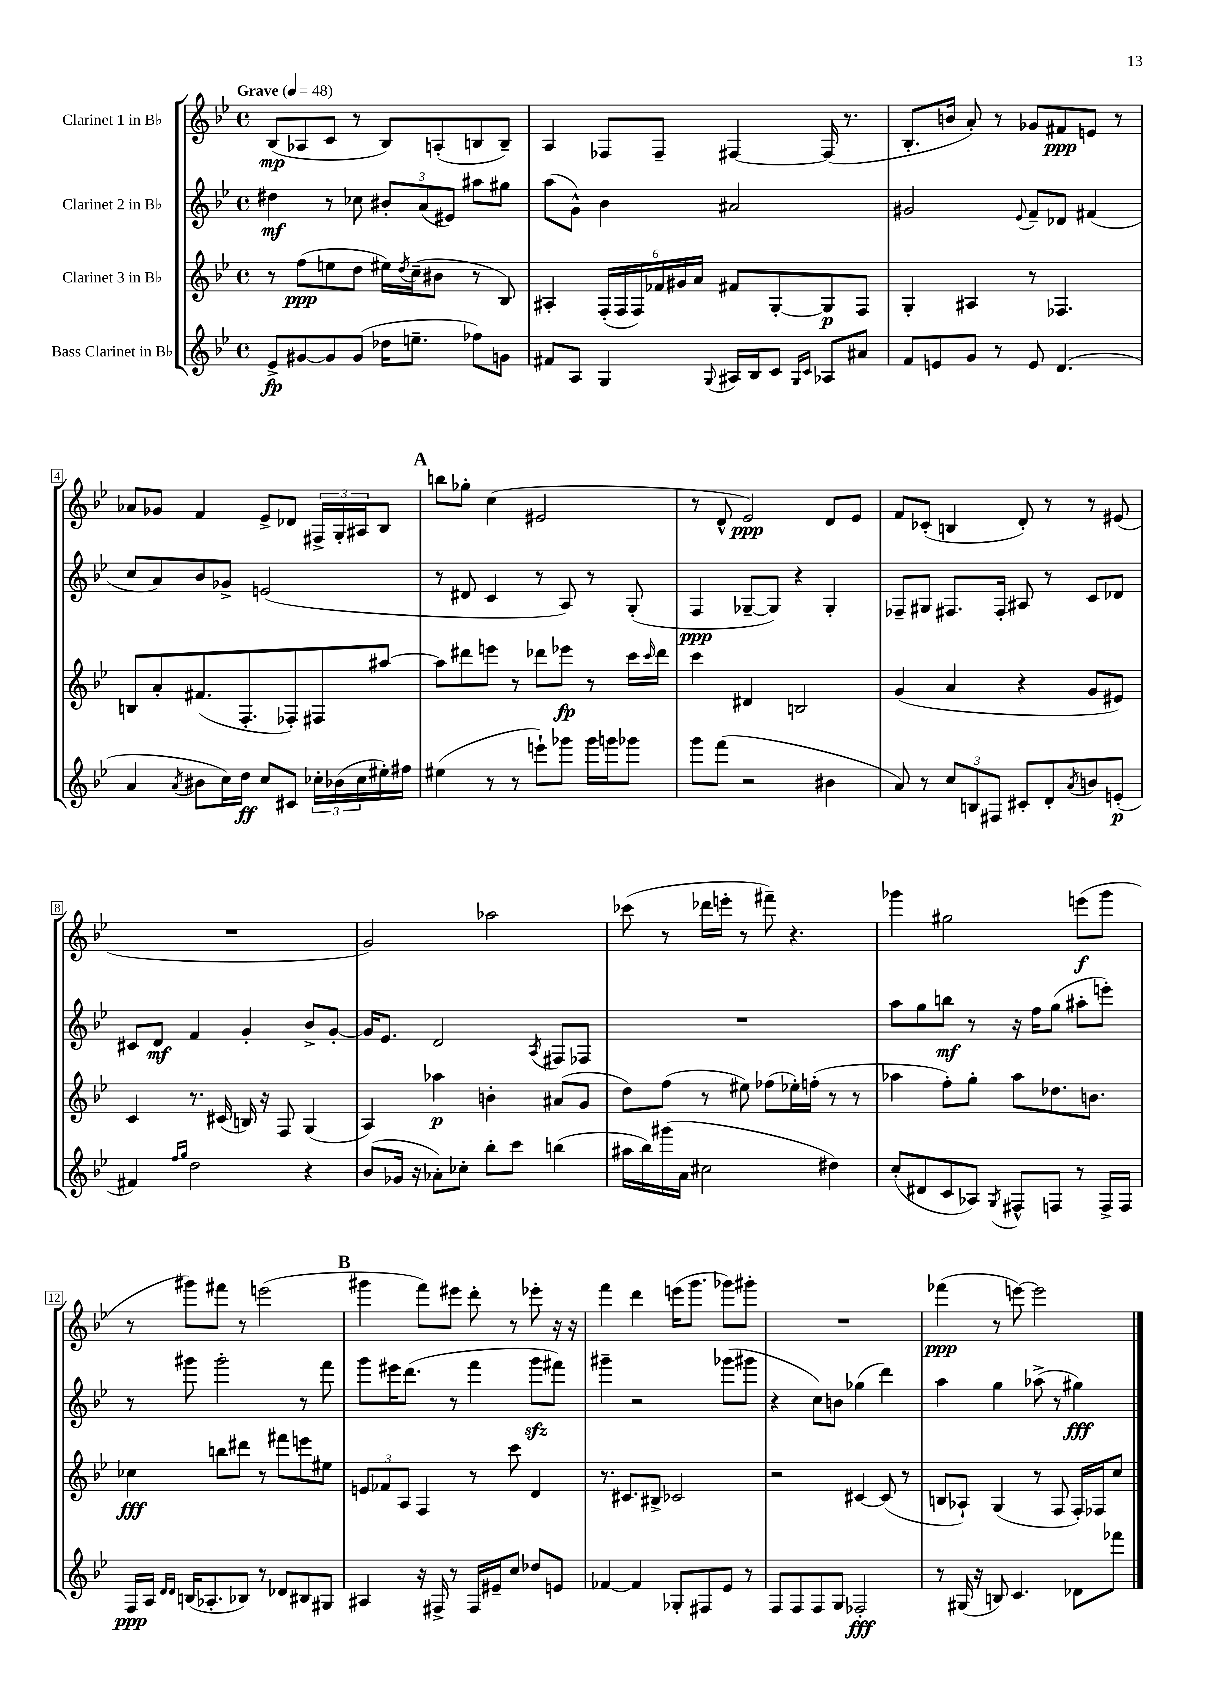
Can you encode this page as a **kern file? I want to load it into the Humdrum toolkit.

**kern	**dynam	**kern	**dynam	**kern	**dynam	**kern	**dynam
*part4	*part4	*part3	*part3	*part2	*part2	*part1	*part1
*staff4	*staff4	*staff3	*staff3	*staff2	*staff2	*staff1	*staff1
*I"Bass Clarinet in B♭	*	*I"Clarinet 3 in B♭	*	*I"Clarinet 2 in B♭	*	*I"Clarinet 1 in B♭	*
*clefG2	*	*clefG2	*	*clefG2	*	*clefG2	*
*k[b-e-]	*	*k[b-e-]	*	*k[b-e-]	*	*k[b-e-]	*
*M4/4	*	*M4/4	*	*M4/4	*	*M4/4	*
*met(c)	*	*met(c)	*	*met(c)	*	*met(c)	*
*MM48	*	*MM48	*	*MM48	*	*MM48	*
=1	=1	=1	=1	=1	=1	=1	=1
!	!	!	!	!	!	!LO:TX:a:B:t=Grave	!
8e-^/L	fp	8r	.	4dd#X\	mf	(8B-/L	mp
[8g#X/	.	(8ff\L	ppp	.	.	8A-X/	.
8g#/]	.	8een\	.	8r	.	8c/J	.
(8g#/J	.	8dd\J	.	8cc-X\	.	8r	.
16dd-X\KL	.	16ee#X\LL)	.	12b#X'/L	.	8B-/L)	.
.	.	8qdd/	.	.	.	.	.
8.een~\J	.	(16cc~\J	.	.	.	.	.
.	.	.	.	(12a/	.	.	.
.	.	8b#X\J	.	.	.	(8An'/	.
.	.	.	.	12e#X/J)	.	.	.
8ff-X\L)	.	8r	.	8aa#X\L	.	8Bn/	.
8gn\J	.	8B-/)	.	8gg#X\J	.	8B~/J)	.
=2	=2	=2	=2	=2	=2	=2	=2
8f#X/L	.	4A#X'/	.	(8aa\L	.	4A/	.
8A/J	.	.	.	8g^^\J)	.	.	.
4G/	.	(24F'/LL	.	4b-\	.	8F-X/L	.
.	.	24F/	.	.	.	.	.
.	.	24F/)	.	.	.	.	.
.	.	24f-X/	.	.	.	8F-~/J	.
.	.	24g#X/	.	.	.	.	.
.	.	24a/JJ	.	.	.	.	.
8qqG/	.	.	.	.	.	.	.
16A#X/LL	.	8f#X/L	.	2a#X/	.	[4F#X/	.
16B-/J	.	.	.	.	.	.	.
8c/J	.	[8G'/	.	.	.	.	.
16qqG/LL	.	.	.	.	.	.	.
16qqc/JJ	.	.	.	.	.	.	.
8A-X/L	.	8G/]	p	.	.	(16F#/]	.
.	.	.	.	.	.	8.r	.
8a#X/J	.	8F/J	.	.	.	.	.
=3	=3	=3	=3	=3	=3	=3	=3
8f/L	.	4G'/	.	2g#X/	.	8.B-'/L	.
8en/	.	.	.	.	.	.	.
.	.	.	.	.	.	16bn/Jk	.
8g/J	.	4A#X/	.	.	.	8a'/)	.
8r	.	.	.	.	.	8r	.
.	.	.	.	8qqe-/	.	.	.
8e/	.	8r	.	8f~/L	.	8g-X/L	.
(4.d/	.	4.F-X/	.	8d-X/J	.	8f#X/	ppp
.	.	.	.	(4f#X/	.	8en/J	.
.	.	.	.	.	.	8r	.
!!LO:LB:g=z
=4	=4	=4	=4	=4	=4	=4	=4
4a/	.	8Bn/L	.	8cc/L	.	8a-X/L	.
.	.	8a'/	.	8a/)	.	8g-X/J	.
8qa/	.	.	.	.	.	.	.
8b#X\L	.	(8.f#X/	.	8b-/	.	4f/	.
16cc\L)	.	.	.	8g-X^/J	.	.	.
16dd\JJ	ff	8.F'/	.	.	.	.	.
8cc/L	.	.	.	(2en/	.	8e-^/L	.
8c#X/J	.	8F-X'/)	.	.	.	8d-X/J	.
24cc-X'\LL	.	8F#X/	.	.	.	24F#X^/LL	.
(24b-X\	.	.	.	.	.	24G'/	.
24cc-\	.	.	.	.	.	24A#X/J	.
16ee#X'\)	.	[8aa#X/J	.	.	.	8B-/J	.
16ff#X\JJ	.	.	.	.	.	.	.
!!LO:REH:place=s1:t=A
=5	=5	=5	=5	=5	=5	=5	=5
(4ee#X\	.	8aa#\L]	.	8r	.	8bbn\L	.
.	.	8ddd#X\	.	8d#X/	.	8gg-X'\J	.
8r	.	8eeen\J	.	4c/	.	(4cc\	.
8r	.	8r	.	.	.	.	.
8eeen`\L)	.	8ddd-X\L	.	8r	.	2e#X/	.
8ggg-X\J	.	8eee-X\J	fp	8A/)	.	.	.
16ggg-\LL	.	8r	.	8r	.	.	.
16gggn\J	.	.	.	.	.	.	.
8ggg-X\J	.	16ccc\LL	.	(8G'/	.	.	.
.	.	16qqccc/	.	.	.	.	.
.	.	16ddd-\JJ	.	.	.	.	.
=6	=6	=6	=6	=6	=6	=6	=6
8ggg\L	.	4ccc\	.	4F/	ppp	8r	.
(8fff\J	.	.	.	.	.	8d^^/	.
2r	.	4d#X/	.	[8G-X~/L	.	2e-/)	ppp
.	.	.	.	8G-/J])	.	.	.
.	.	2Bn/	.	4r	.	.	.
4b#X\	.	.	.	4G-'/	.	8d/L	.
.	.	.	.	.	.	8e-/J	.
=7	=7	=7	=7	=7	=7	=7	=7
8a/)	.	(4g/	.	8F-X~/L	.	8f/L	.
8r	.	.	.	8G#X/J	.	(8c-X'/J	.
12cc/L	.	4a/	.	8.F#X/L	.	4Bn/	.
12Bn/	.	.	.	.	.	.	.
12F#X/J	.	.	.	.	.	.	.
.	.	.	.	16F#'/Jk	.	.	.
8c#X'/L	.	4r	.	8A#X/	.	8d'/)	.
8d'/	.	.	.	8r	.	8r	.
8qa/	.	.	.	.	.	.	.
8bn/	.	8g/L	.	8c/L	.	8r	.
(8en'/J	p	8e#X/J)	.	8d-X/J	.	(8e#X/	.
!!LO:LB:g=z
=8	=8	=8	=8	=8	=8	=8	=8
4f#X/)	.	4c/	.	8c#X/L	.	1r	.
.	.	.	.	8d/J	mf	.	.
16qqff/LL	.	.	.	.	.	.	.
16qqgg/JJ	.	.	.	.	.	.	.
2dd\	.	8.r	.	4f/	.	.	.
.	.	(16c#X/	.	.	.	.	.
.	.	16Bn/)	.	4g'/	.	.	.
.	.	16r	.	.	.	.	.
.	.	8F/	.	.	.	.	.
4r	.	(4G/	.	8b-^/L	.	.	.
.	.	.	.	[8g'/J	.	.	.
=9	=9	=9	=9	=9	=9	=9	=9
(8b-/L	.	4A/)	.	16g/KL]	.	2g/)	.
.	.	.	.	8.e-/J	.	.	.
16g-X/Jk	.	.	.	.	.	.	.
16r	.	.	.	.	.	.	.
8a-X'\L)	.	4aa-X\	p	2d/	.	.	.
8cc-X'\J	.	.	.	.	.	.	.
8bb-'\L	.	4bn'\	.	.	.	2aa-X\	.
8ccc\J	.	.	.	.	.	.	.
.	.	.	.	8qA/	.	.	.
(4bbn\	.	(8a#X/L	.	8F#X/L	.	.	.
.	.	8g/J	.	8F-X/J	.	.	.
=10	=10	=10	=10	=10	=10	=10	=10
16aa#X\LL	.	8dd\L)	.	1r	.	(8ccc-X\	.
16bb-\)	.	.	.	.	.	.	.
(16ggg#X\	.	(8ff\J	.	.	.	8r	.
16a\JJ	.	.	.	.	.	.	.
2cc#X\	.	8r	.	.	.	16ddd-X\LL	.
.	.	.	.	.	.	16eeen'\JJ	.
.	.	8ee#X\)	.	.	.	8r	.
.	.	(8ff-X\L	.	.	.	8fff#X~\)	.
.	.	16ee-X'\L)	.	.	.	4.r	.
.	.	(16ffn'\JJ	.	.	.	.	.
4dd#X\)	.	8r	.	.	.	.	.
.	.	8r	.	.	.	.	.
=11	=11	=11	=11	=11	=11	=11	=11
(8cc'/L	.	4aa-X\	.	8aa\L	.	4ggg-X\	.
8d#X/	.	.	.	8gg\	.	.	.
8c/	.	8ff'\L)	.	8bbn\J	mf	2gg#X\	.
8A-X/J)	.	8gg'\J	.	8r	.	.	.
8qG/	.	.	.	.	.	.	.
8F#X^^/L	.	8aa-\L	.	16r	.	.	.
.	.	.	.	16ff\KL	.	.	.
8Fn/J	.	8.dd-X\	.	(8gg\J	.	.	.
8r	.	.	.	8aa#X'\L	.	(8eeen\L	f
.	.	8.bn\J	.	.	.	.	.
16F^/LL	.	.	.	8eeen'\J)	.	8ggg-\J	.
16F/JJ	.	.	.	.	.	.	.
!!LO:LB:g=z
=12	=12	=12	=12	=12	=12	=12	=12
16F/LL	ppp	4cc-X\	fff	8r	.	8r	.
16A/JJ	.	.	.	.	.	.	.
16qqd/LL	.	.	.	.	.	.	.
16qqd/JJ	.	.	.	.	.	.	.
(16Bn/KL	.	.	.	8ggg#X\	.	8ggg#X\L)	.
8.A-X'/	.	.	.	.	.	.	.
.	.	8bbn\L	.	2ggg#'\	.	8fff#X\J	.
8B-X/J)	.	8ddd#X\J	.	.	.	8r	.
8r	.	8r	.	.	.	(2eeen\	.
8d-X/L	.	8fff#X\L	.	.	.	.	.
8B#X/	.	8eeen\	.	8r	.	.	.
8G#X/J	.	8ee#X\J	.	8fff\	.	.	.
!!LO:REH:place=s1:t=B
=13	=13	=13	=13	=13	=13	=13	=13
4A#X/	.	12en/L	.	8ggg\L	.	4ggg#X\	.
.	.	12f-X/	.	.	.	.	.
.	.	.	.	16eee#X\K	.	.	.
.	.	12A/J	.	.	.	.	.
.	.	.	.	(8.ddd\J	.	.	.
16r	.	4F/	.	.	.	8fff\L)	.
16F#X^/	.	.	.	.	.	.	.
8r	.	.	.	8r	.	8eee#X\J	.
16F#/LL	.	8r	.	4fff\	.	8ddd'\	.
16e#X~/J	.	.	.	.	.	.	.
8cc/J	.	8ccc\	.	.	.	8r	.
8dd-X/L	.	4d/	.	8gggzz\L	.	8eee-X'\	.
8en/J	.	.	.	8fff#X\J)	.	16r	.
.	.	.	.	.	.	16r	.
=14	=14	=14	=14	=14	=14	=14	=14
[4f-X/	.	8.r	.	4ggg#X~\	.	4fff\	.
.	.	8.c#X/L	.	.	.	.	.
4f-/]	.	.	.	2r	.	4ddd\	.
.	.	8B#X^/J	.	.	.	.	.
8G-X'/L	.	2c-X/	.	.	.	(16eeen\KL	.
.	.	.	.	.	.	8.ggg\J	.
8F#X/	.	.	.	.	.	.	.
8e-/J	.	.	.	(8ggg-X\L	.	8ggg-X\L)	.
8r	.	.	.	8ggg#X\J	.	8ggg#X'\J	.
=15	=15	=15	=15	=15	=15	=15	=15
8F/L	.	2r	.	4r	.	1r	.
8F/	.	.	.	.	.	.	.
8F/	.	.	.	8cc\L)	.	.	.
8G/J	.	.	.	8bn\J	.	.	.
2F-X'/	fff	[4c#X/	.	(4gg-X\	.	.	.
.	.	(8c#/]	.	4ddd\)	.	.	.
.	.	8r	.	.	.	.	.
=16	=16	=16	=16	=16	=16	=16	=16
8r	.	8Bn/L	.	4aa\	.	(4fff-X\	ppp
(16G#X/	.	8A-X`/J)	.	.	.	.	.
16r	.	.	.	.	.	.	.
8Bn/)	.	(4G/	.	4gg\	.	8r	.
4.c/	.	.	.	.	.	[8eeen\)	.
.	.	8r	.	(8aa-X^\	.	2eee\]	.
.	.	8F/	.	8r	.	.	.
8d-X\L	.	16F'/LL)	.	4gg#X\)	fff	.	.
.	.	16F-X/J	.	.	.	.	.
8fff-X\J	.	8cc/J	.	.	.	.	.
==	==	==	==	==	==	==	==
*-	*-	*-	*-	*-	*-	*-	*-
